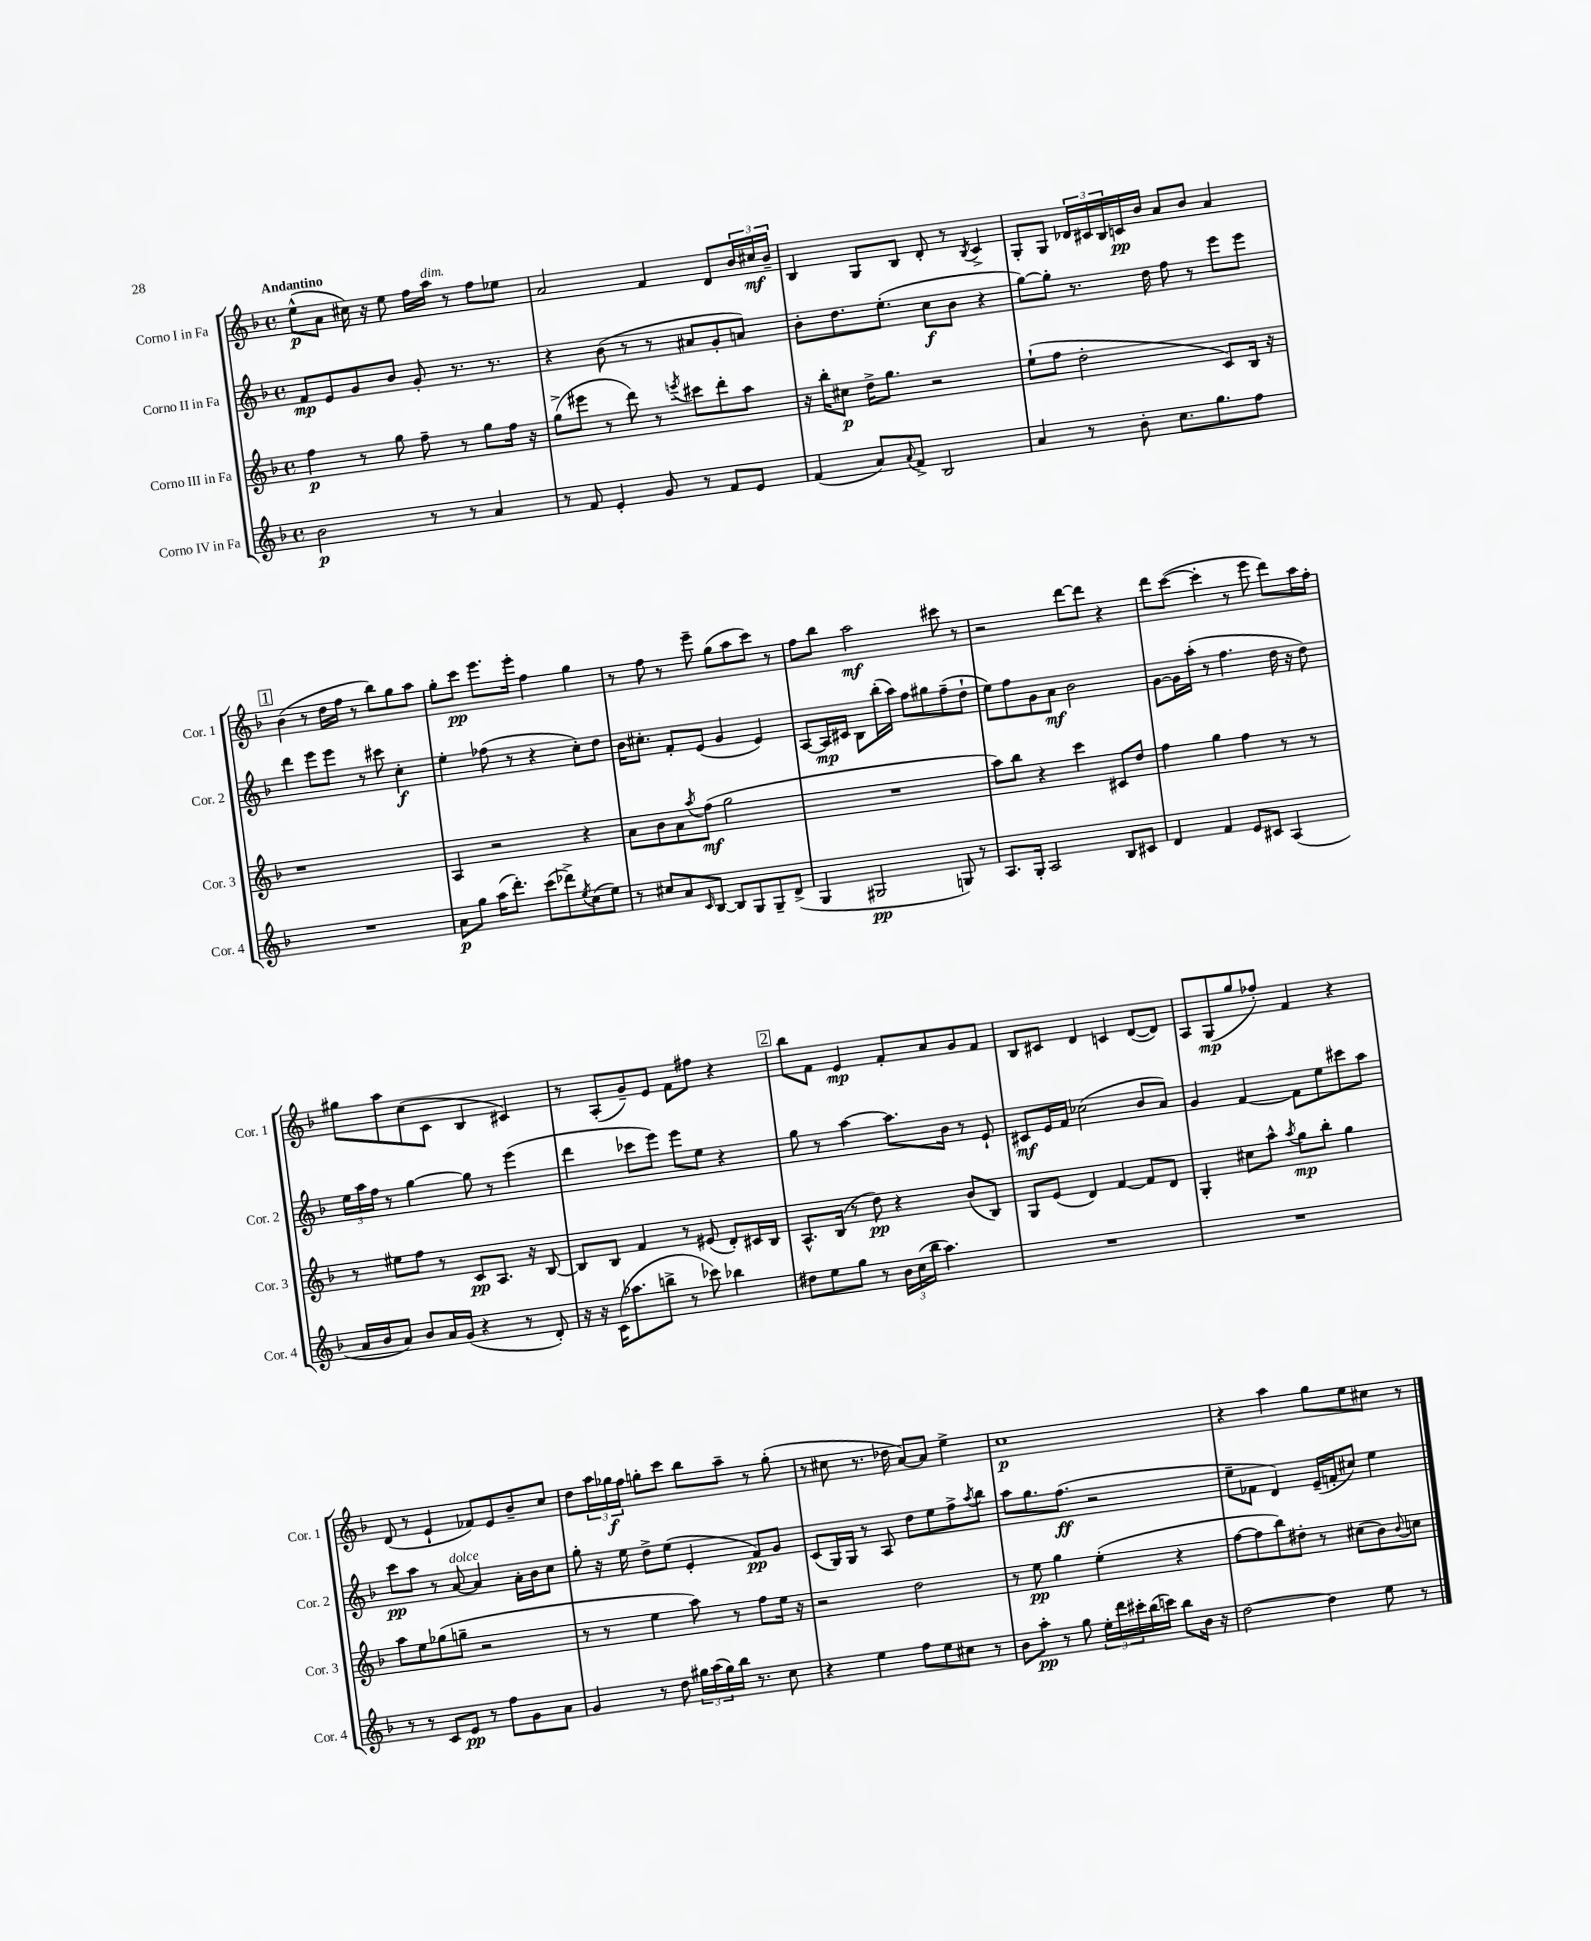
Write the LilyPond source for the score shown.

<<
\new StaffGroup <<
\new Staff = "s0" \with { instrumentName = "Corno I in Fa" shortInstrumentName = "Cor. 1" } {
    \clef treble \key f \major \defaultTimeSignature \time 4/4 \tempo "Andantino"
    e''8-^\p( a'8 cis''16) r16 e''8 f''16 a''16^\markup { \italic "dim." } r8 f''8 ees''8 |
    a'2 f'4 d'8 \tuplet 3/2 { bes'16 cis''16\mf bes'16-- } |
    bes4 g8 bes8 d'8-. r8 \acciaccatura { bes8 } c'4-> |
    g8-. g8 \tuplet 3/2 { des'16 cis'16 bes16 } c'16\pp bes'16 a'8 bes'8 a'4 |
    \mark \markup { \box "1" } bes'4( r8 d''16 f''16 r8 bes''8) g''8 a''8 |
    g''8-. c'''8\pp e'''8. e'''16-. f''4 g''4 |
    r8 f''8 r8 e'''8-- g''8( a''8 c'''8) r8 |
    f''8 bes''8 a''2\mf cis'''8 r8 |
    r2 d'''8~ d'''8 r4 |
    d'''8 c'''8~( c'''4-. r8 e'''8 d'''8) a''16 f''16-. |
    gis''8 a''8 c''8( c'8 bes4 cis'4) |
    r8 a8-.( g'8--) e'8 f'8 fis''8 r4 |
    \mark \markup { \box "2" } bes''8 f'8 e'4\mp f'8-. a'8 g'8 f'8 |
    bes8 cis'8 d'4 c'4 d'8~( d'8) |
    a8 g8\mp( g''8 fes''8-.) f'4 r4 |
    d'8( r8 e'4-! fes'8) e'8 bes'8-- c''8 |
    d''8 \tuplet 3/2 { a''16 ges''16\f f''16 } g''8-. c'''8 bes''8 a''8-- r8 g''8-.( |
    r8 cis''8 r8. des''16 a'8~) a'8 e''4-> |
    c''1\p |
    r4 a''4 g''8 e''8 cis''8 r8 \bar "|." |
}
\new Staff = "s1" \with { instrumentName = "Corno II in Fa" shortInstrumentName = "Cor. 2" } {
    \clef treble \key f \major \defaultTimeSignature \time 4/4
    f'8\mp e'8 g'8 bes'8 g'8-. r8. r8. |
    r4 bes'8( r8 r8 ais'8 g'8-. a'8) |
    bes'8-. d''8. e''8.-.( c''8\f bes'8 r4 |
    g''8~) g''8-. r8. d''16 f''8 r8 e'''8 e'''8 |
    \mark \markup { \box "1" } d'''4 e'''8 e'''8 r8 cis'''8 c''4-.\f |
    e''4-. fes''8( r8 r4 c''8-.) d''8 |
    bes'16 cis''8.-. f'8-. e'8( g'4 e'4) |
    a8~ a16\mp cis'16 bes8 bes''16-.( a''16) f''8 gis''8 f''8--( d''8-! |
    e''8) f''8 g'8 a'8\mf bes'2 |
    g'8~ g'16 a''16-.( r8 f''4. d''16 r16 d''8) |
    \tuplet 3/2 { e''16 a''16 f''16 } r8 g''4~ g''8 r8 e'''4( |
    d'''4 ces'''8 e'''8) e'''8 e''8 r4 |
    \mark \markup { \box "2" } g''8 r8 a''4~ a''8. bes'16 r8 e'8-! |
    cis'8\mf e'16 f'16 ces''2( bes'8 a'8) |
    g'4 f'4~ f'8 e''8 cis'''8 a''8 |
    c'''8\pp a''8 r8 a'8~^\markup { \italic "dolce" } a'4 a'16-. bes'16 c''8 |
    g''8-. r16 e''16 d''8-> e''8( e'4-. f'8\pp) g'8 |
    c'8( g16) g16 r8 a8 d''8 e''8 f''8-> \acciaccatura { a''8 } bes''8 |
    a''8 g''8. f''8.\ff( r2 |
    e''8-- fes'8 d'4) e'16--( f'16-. cis''8) e''4 \bar "|." |
}
\new Staff = "s2" \with { instrumentName = "Corno III in Fa" shortInstrumentName = "Cor. 3" } {
    \clef treble \key f \major \defaultTimeSignature \time 4/4
    f''4\p r8 g''8 f''8-- r8 g''8 f''16 r16 |
    g''8->( eis'''8 r8 d'''8) r8 \acciaccatura { e'''8 } cis'''8 d'''8-. a''8 |
    r16 bes''16-. cis''8\p d''16-> g''8. r2 |
    e''8-!( f''8 d''2-. c'8) bes16 r16 |
    \mark \markup { \box "1" } r1 |
    a4 r2 r4 |
    a'8 bes'8 a'8 \acciaccatura { a''8 } f''8\mf( g''2 |
    R1 |
    a''8) bes''8 r4 c'''4 cis'8 d''8 |
    f''4 g''4 f''4 r8 r8 |
    r8 eis''8 f''8 r8 c'8\pp a8. r16 bes8~ |
    bes8 bes8 f'4 r8 eis'8( d'8-.) cis'16 bes16 |
    \mark \markup { \box "2" } a8.-^ bes16( r8 d''8\pp) r4 bes'8( bes8) |
    g8 e'8( d'4) f'4~ f'8 d'8 |
    g4-. cis''8 a''8-^ \acciaccatura { a''8 } g''8\mp bes''8-. g''4 |
    a''8 e''8 ges''8( g''8-- r2 |
    r8 r8 e''4 a''8) r8 f''8 e''16 r16 |
    r2 d''2 |
    r8 e''8\pp g''4 e''4-.( r4 |
    f''8~ f''8 bes''8) dis''8-. r8 cis''8( bes'8) \appoggiatura { bes'8 } c''8 \bar "|." |
}
\new Staff = "s3" \with { instrumentName = "Corno IV in Fa" shortInstrumentName = "Cor. 4" } {
    \clef treble \key f \major \defaultTimeSignature \time 4/4
    bes'2\p r8 r8 a'4 |
    r8 f'8 e'4-. g'8 r8 f'8 e'8 |
    f'4( a'8) \appoggiatura { a'8 } f'8-> bes2 |
    a'4 r8 bes'8-. c''8. g''8. f''8 |
    \mark \markup { \box "1" } R1 |
    a'8\p g''8 a''16( d'''8.-.) c'''8( des'''8->) \acciaccatura { e''8 } c''8( e''8) |
    r8 cis''8 a'8 \grace { c'16 } bes8~ bes8 g8 g8-- d'8->( |
    g4 gis2\pp g8) r8 |
    a8. g16-. a2 bes8 cis'8 |
    d'4 f'4 e'8 cis'8 a4( |
    a'16 bes'16 a'8) bes'8 a'16 g'16( r4 r8 d'8-.) |
    r16 r16 c'16( aes''8. b''8-> r8 ces'''8) bes''4 |
    \mark \markup { \box "2" } dis''8 e''8 g''8 r8 \tuplet 3/2 { bes'16 c''16( bes''16 } a''4.) |
    R1 |
    R1 |
    r8 r8 c'8 e'8\pp r8 f''8 g'8 a'8 |
    g'4 r8 d''8 \tuplet 3/2 { gis''16 a''16( gis''16) } bes''16 r8. c''8 |
    r4 e''4 f''8 e''8 cis''8 r8 |
    bes'8 a''8-.\pp r8 g''8 \tuplet 3/2 { e''16-. d'''16 cis'''16-. } bes''16( c'''16) bes''8 bes'16 r16 |
    d''2~ d''4 e''8 r8 \bar "|." |
}
>>
>>
\layout { \context { \Score \remove "Bar_number_engraver" } }
